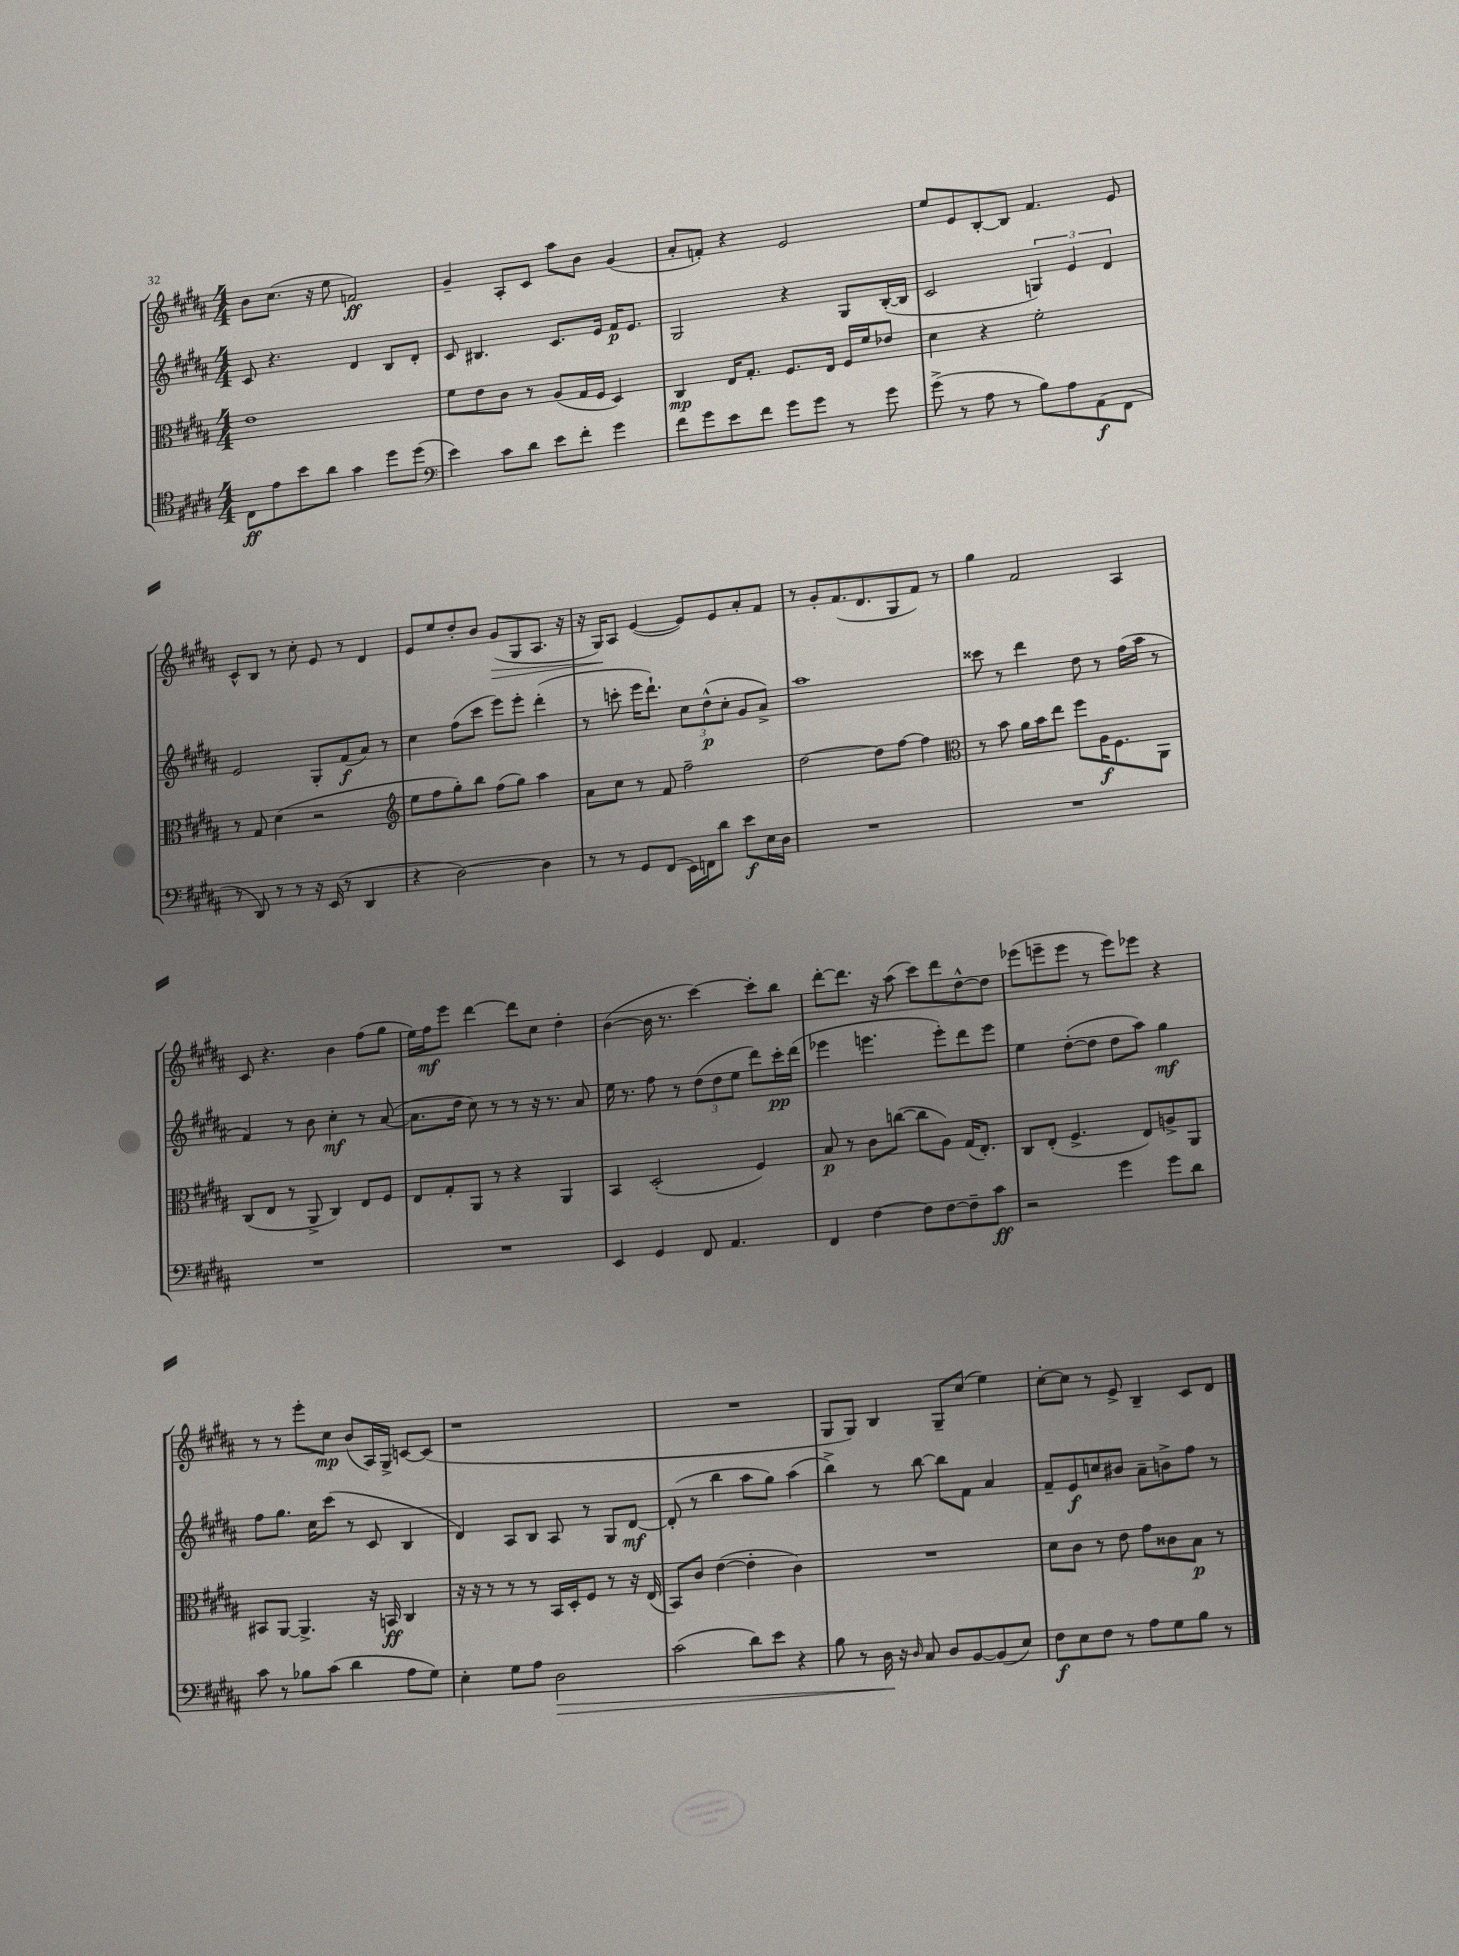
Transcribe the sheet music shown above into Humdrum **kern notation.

**kern	**kern	**kern	**kern
*staff4	*staff3	*staff2	*staff1
*clefC4	*clefC3	*clefG2	*clefG2
*k[f#c#g#d#a#]	*k[f#c#g#d#a#]	*k[f#c#g#d#a#]	*k[f#c#g#d#a#]
*M4/4	*M4/4	*M4/4	*M4/4
8C#	1e	8c#	8b
8e	.	4.r	(8.cc#
8b	.	.	.
.	.	.	16r
8a#	.	.	8ee
4g#	.	4d#	2f)
8dd#	.	8B	.
(8dd#	.	8d#'	.
=	=	=	=
*clefF4	*	*	*
4e)	8f#	8c#	4g#~
.	8e	4.B#	.
8c#	8c#	.	8A#'
8d#	8r	.	8c#
8e	(8A#	8.c#	8aa#
8f#'	16G#	.	8b
.	16F#	16e	.
4g#	4D#)	16f#	(4g#
.	.	8.e	.
=	=	=	=
8f#	4C#	2G#	8a#'
8g#	.	.	8f')
8e	16E	.	4r
.	8.G#'	.	.
8f#	.	.	.
8g#	8.F#	4r	2e
8g#	.	.	.
.	16E	.	.
8r	16F#	8G#	.
.	16f#	.	.
8g#	8e-	([16B'	.
.	.	16B]	.
=	=	=	=
(8g#^	4d#	2c#	8ee
8r	.	.	8e
8A#	4r	.	[8B'
8r	.	.	8B]
8B)	2f#'	6G)	4.f#
8A#	.	.	.
.	.	6e	.
(8AA#	.	.	.
.	.	6d#	.
8FF#	.	.	8e
=	=	=	=
8r	8r	2e	8c#^^
8DD#)	8G#	.	8B
8r	(4d#	.	8r
8r	.	.	8cc#'
16r	2r	8G#'	8e
(16EE	.	.	.
8r	.	(8f#	8r
4DD#	.	8a#)	4d#
.	.	8r	.
=	=	=	=
*	*clefG2	*	*
4r	8ee	4cc#	8e
.	8ff#	.	8ee
[2D#)	8gg#')	(8ff#	8dd#'
.	8bb	8ccc#	8b
.	(8ff#	8eee)	(8g#
.	8gg#)	8eee'	8G#
4D#]	4aa#	(4ddd#'	8.A#
.	.	.	16r
=	=	=	=
8r	8a#	8r	16r
.	.	.	16G#)
8r	8cc#	8ccc'	8A#
8GG#	8r	16eee	([4e
.	.	8.ddd#`)	.
(8FF#	8f#	.	.
16EE)	2ff#~	12cc#	8e])
16FF	.	.	.
.	.	(12dd#^^	.
8d#	.	.	8e
.	.	12cc#'	.
8e	.	8g#	8a#'
16E	.	8a#^)	8f#
16D#	.	.	.
=	=	=	=
1r	[2dd#	1aa#	8r
.	.	.	8g#'
.	.	.	(8.f#
.	.	.	8.d#
.	8dd#]	.	.
.	[8ff#	.	8G#
.	4ff#]	.	8f#)
.	.	.	8r
=	=	=	=
*	*clefC3	*	*
1r	8r	8ccc##	4gg#
.	8b	8r	.
.	16a#	4ddd#	2f#
.	16b	.	.
.	8ee	.	.
.	8ff#	8dd#	.
.	16A#	8r	.
.	8.F#	.	.
.	.	(16ff#	4A#
.	.	16aa#	.
.	8AA#	8r	.
=	=	=	=
1r	(8C#	4f#)	8c#
.	8E	.	4.r
.	8r	8r	.
.	8AA#^	8b	.
.	4C#)	4cc#'	4b
.	8E	8r	(8ff#
.	8F#	([8a#	8gg#
=	=	=	=
1r	8E	8.a#]	16ee)
.	.	.	16ff#
.	8G#'	.	8eee
.	.	16dd#	.
.	8AA#	8cc#)	[4ddd#
.	8r	8r	.
.	4r	8r	8ddd#]
.	.	16r	8cc#
.	.	8.r	.
.	4AA#	.	4dd#'
.	.	8a#	.
=	=	=	=
4EE	4BB	16ee	([4b
.	.	8.r	.
4GG#	(2D#'	8ff#	16b]
.	.	.	8.r
.	.	8r	.
8FF#	.	(12dd#	[4ccc#)
.	.	12dd#	.
4.AA#	.	.	.
.	.	12ee	.
.	4F#)	8ddd#)	8ccc#']
.	.	16ccc#'	8bb
.	.	(16ddd#	.
=	=	=	=
4FF#	8B	4eee-	[8ddd#'
.	8r	.	8.ddd#]
[4F#	8c#	4.eee	.
.	.	.	16r
.	([8cc	.	(8aa#
8F#]	8cc]	.	8ccc#)
[8F#	8A#)	8eee')	8ddd#
8F#~]	(16G#	8ddd#	[8dd#^^
.	8.E')	.	.
8c#	.	8eee	8dd#]
=	=	=	=
2r	8C#	4ee	(8eee-
.	(8E'	.	8eee~
.	4.F#^	([8dd#'	8eee
.	.	8dd#]	8r
4g#	.	8dd#	8eee)
.	8E)	8aa#)	8eee-
8g#	8A^	4gg#	4r
8d#	8AA#	.	.
=	=	=	=
8c#	8BB#	8ff#	8r
8r	[8AA#	8.gg#	8r
8B-	4.AA#^]	.	8eee'
.	.	16cc#	.
(8c#	.	(8ccc#	8cc#
4d#	.	8r	(8b
.	16r	8c#	16A#)
.	16BB	.	16G#^
8A#	4C#	4B	[8c
8G#)	.	.	(8c]
=	=	=	=
4E'	16r	4d#)	1r
.	16r	.	.
.	8r	.	.
8G#	8r	8A#	.
8A#	8r	8B	.
2D#	16BB	8A#	.
.	16D#'	.	.
.	8F#	8r	.
.	8r	8G#	.
.	16r	[8d#	.
.	(16E	.	.
=	=	=	=
(2c#	8BB)	(8d#']	1r
.	8c#	8r	.
.	([4e	4bb	.
8d#)	4e']	8aa#	.
8e	.	8gg#)	.
4r	4c#)	(4aa#	.
=	=	=	=
8B	1r	4bb^)	8G#
8r	.	.	8G#)
16D#	.	8r	4B
16r	.	.	.
16qqD#	.	.	.
8C#	.	[8bb	.
8D#	.	8bb]	8G#~
[8BB	.	8f#	(8cc#
(8BB]	.	4a#	4ee)
8E)	.	.	.
=	=	=	=
8F#	8d#	8f#~	[8cc#'
8E	8c#	8e	8cc#]
8F#	8r	8cc	8r
8r	8e	8b#	8e^
8A#	8g#	8a#~	4B~
8G#	8c##	8b^	.
8B	8B	8ff#	8c#
8r	8r	8r	8d#
==	==	==	==
*-	*-	*-	*-
